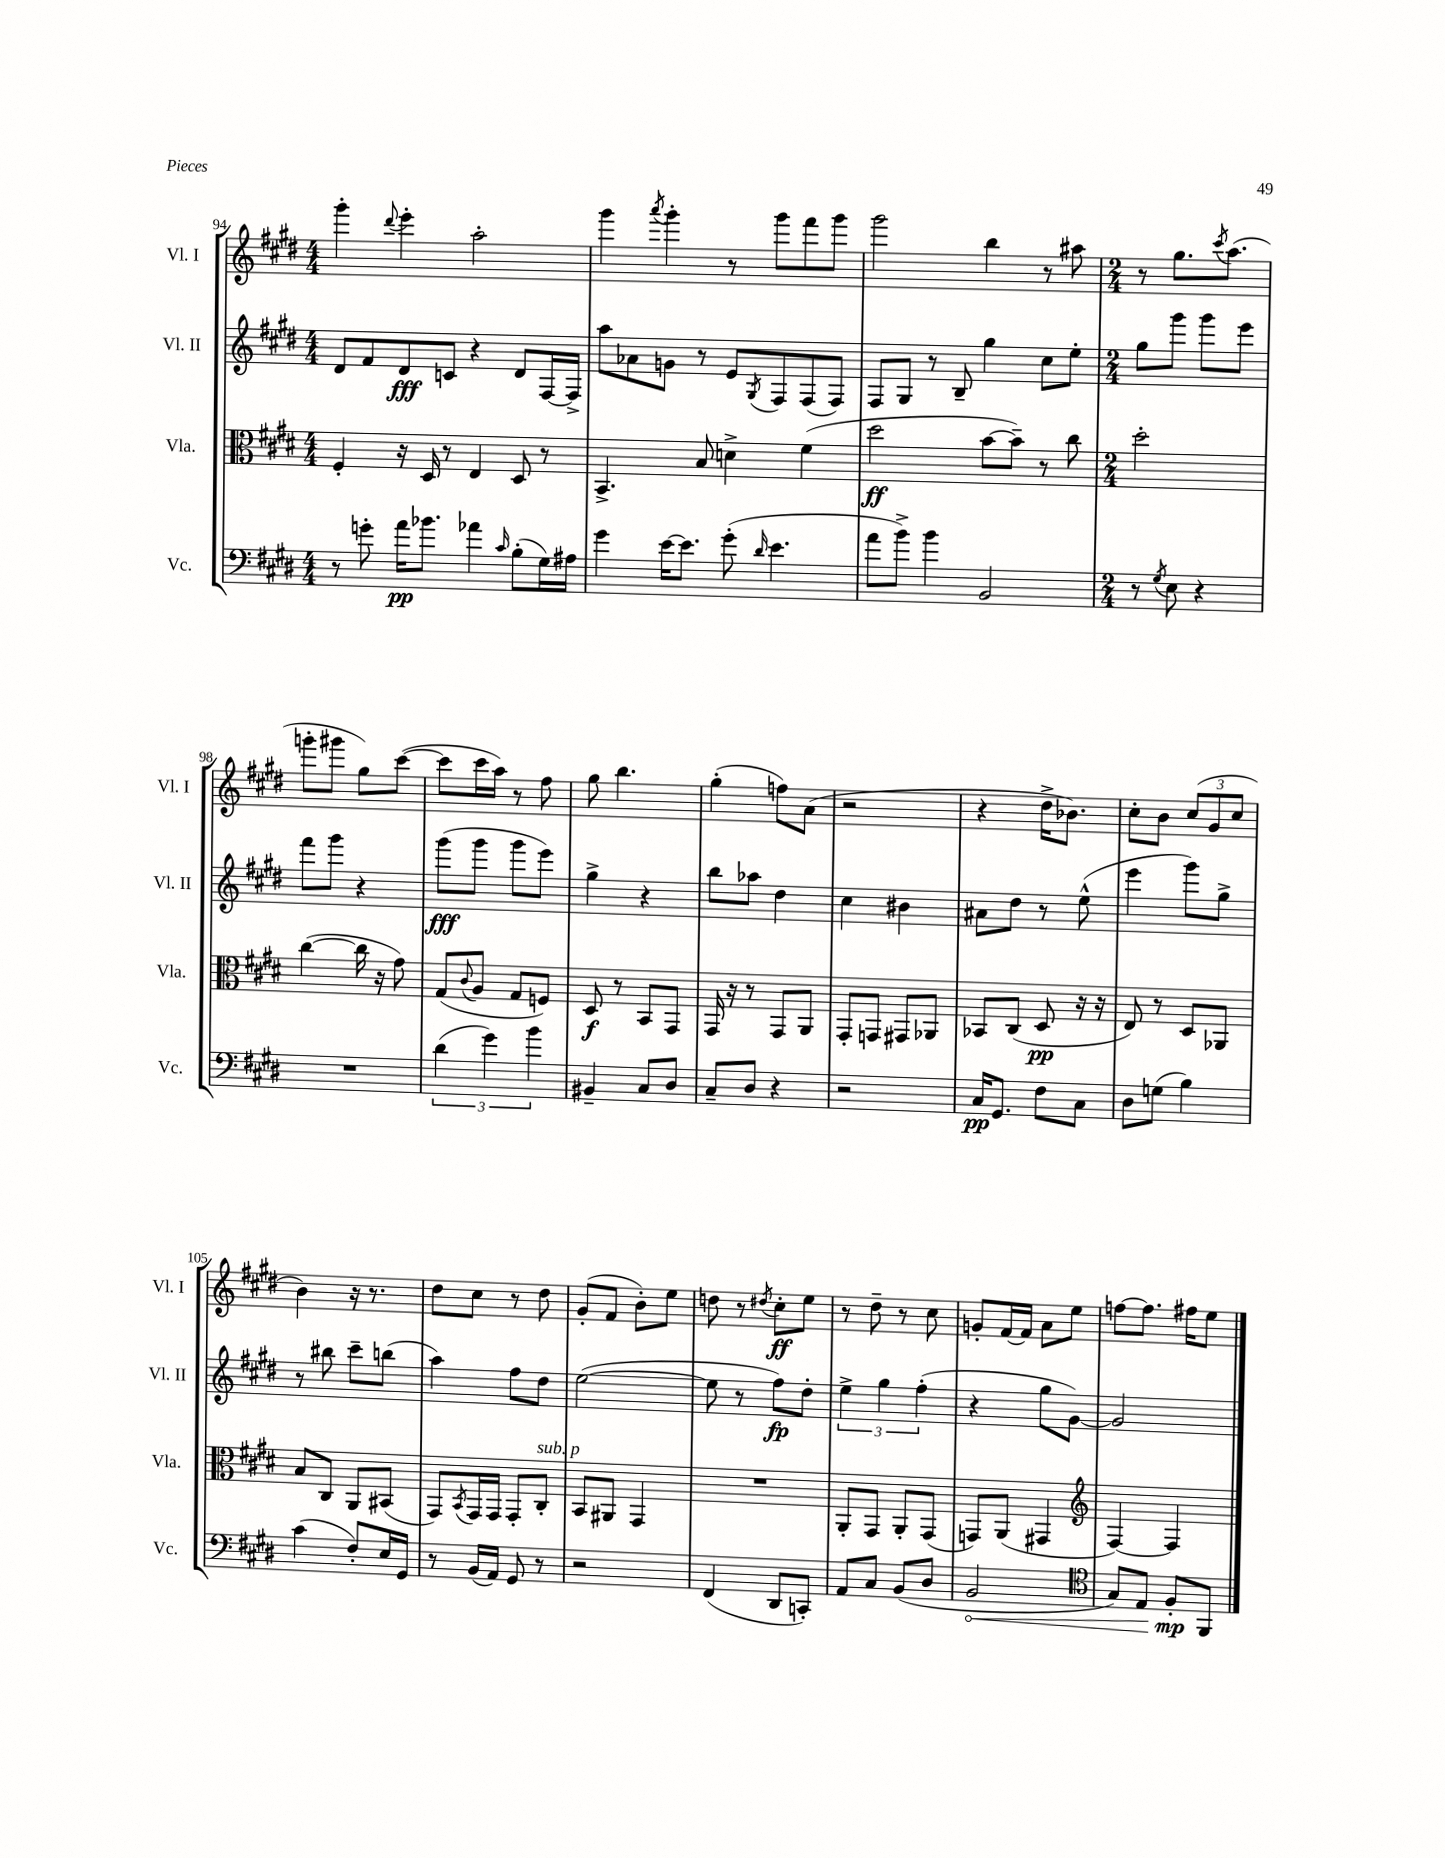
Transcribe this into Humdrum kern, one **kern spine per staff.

**kern	**kern	**kern	**kern
*staff4	*staff3	*staff2	*staff1
*clefF4	*clefC3	*clefG2	*clefG2
*k[f#c#g#d#]	*k[f#c#g#d#]	*k[f#c#g#d#]	*k[f#c#g#d#]
*M4/4	*M4/4	*M4/4	*M4/4
8r	4F#'	8d#	4ggg#'
8g'	.	8f#	.
.	.	.	8qqddd#
16a	16r	8d#	4eee'
8.b-	16D#	.	.
.	8r	8c	.
4a-	4E	4r	2aa'
16qqc#	.	.	.
(8B'	8D#	8d#	.
16G#)	8r	[16F#	.
16A#	.	16F#^]	.
=	=	=	=
4g#	4.BB^	8aa	4ggg#
.	.	8a-	.
.	.	.	8qaaa
[16e	.	8g	4ggg#'
8.e]	.	.	.
.	8B	8r	.
(8g#'	4d^	8e	8r
16qqd#	.	8qG#	.
4.e	.	8F#	8ggg#
.	(4f#	(8F#	8fff#
.	.	8F#)	8ggg#
=	=	=	=
8a	2dd#	8F#	2ggg#
8b^)	.	8G#	.
4b	.	8r	.
.	.	8B~	.
2BB	[8b	4gg#	4bb
.	8b~])	.	.
.	8r	8cc#	8r
.	8cc#	8ee'	8aa#
=	=	=	=
*M2/4	*M2/4	*M2/4	*M2/4
8r	2dd#'	8gg#	8r
8qG#	.	.	.
8E	.	8ggg#	8.gg#
4r	.	8ggg#	.
.	.	.	8qccc#
.	.	.	(8.aa
.	.	8eee	.
=	=	=	=
2r	([4cc#	8fff#	8ggg'
.	.	8ggg#	8ggg#
.	16cc#]	4r	8gg#)
.	16r	.	.
.	8g#)	.	([8ccc#
=	=	=	=
(6d#	(8G#	(8ggg#	8ccc#]
.	8qqc#	.	.
.	8A	8ggg#	16ccc#
6g#)	.	.	.
.	.	.	16aa)
.	8G#	8ggg#	8r
6b	.	.	.
.	8F)	8eee)	8ff#
=	=	=	=
4BB#~	8D#	4gg#^	8gg#
.	8r	.	4.bb
8C#	8BB	4r	.
8D#	8GG#	.	.
=	=	=	=
8C#~	16GG#	8bb	(4gg#'
.	16r	.	.
8D#	8r	8aa-	.
4r	8GG#	4dd#	8ff)
.	8AA	.	(8a
=	=	=	=
2r	8GG#'	4cc#	2r
.	8GG	.	.
.	8GG#	4b#	.
.	8AA-	.	.
=	=	=	=
16C#	8BB-	8a#	4r
8.GG#	.	.	.
.	(8C#	8dd#	.
8F#	8D#	8r	16dd#^
.	.	.	8.b-)
8C#	16r	(8ee^^	.
.	16r	.	.
=	=	=	=
8D#	8E)	4eee	8cc#'
(8G	8r	.	8b
4B)	8D#	8ggg#)	(12cc#
.	.	.	12g#
.	8AA-	8gg#^	.
.	.	.	12cc#
=	=	=	=
(4c#	8B	8r	4b)
.	8C#	8bb#	.
8F#')	8AA	8ccc#~	16r
.	.	.	8.r
16E	(8BB#	(8bb	.
16GG#	.	.	.
=	=	=	=
8r	8GG#)	4aa)	8dd#
.	8qBB	.	.
(16BB	16GG#	.	8cc#
16AA)	16GG#	.	.
8GG#	8GG#'	8ff#	8r
8r	8C#'	8dd#	8dd#
=	=	=	=
2r	8BB	([2ee	(8g#'
.	8AA#	.	8f#
.	4GG#	.	8b')
.	.	.	8ee
=	=	=	=
(4FF#	2r	8ee]	8dd
.	.	8r	8r
.	.	.	8qdd#
8DD#	.	8ff#)	8cc#'
8CC')	.	8dd#'	8ee
=	=	=	=
8AA	8AA'	6ee^	8r
8C#	8GG#	.	8dd#~
.	.	6gg#	.
(8BB	8AA'	.	8r
.	.	(6ff#'	.
8D#	(8GG#	.	8cc#
=	=	=	=
2BB	8GG)	4r	8g'
.	(8AA	.	[16f#
.	.	.	16f#]
.	4GG#	8gg#	8a
.	.	[8g#)	8ee
=	=	=	=
*clefC4	*clefG2	*	*
8G#)	[4F#)	2g#]	[8ff
8E	.	.	8.ff]
8F#'	4F#]	.	.
.	.	.	16ff#
8FF#	.	.	8ee
==	==	==	==
*-	*-	*-	*-
